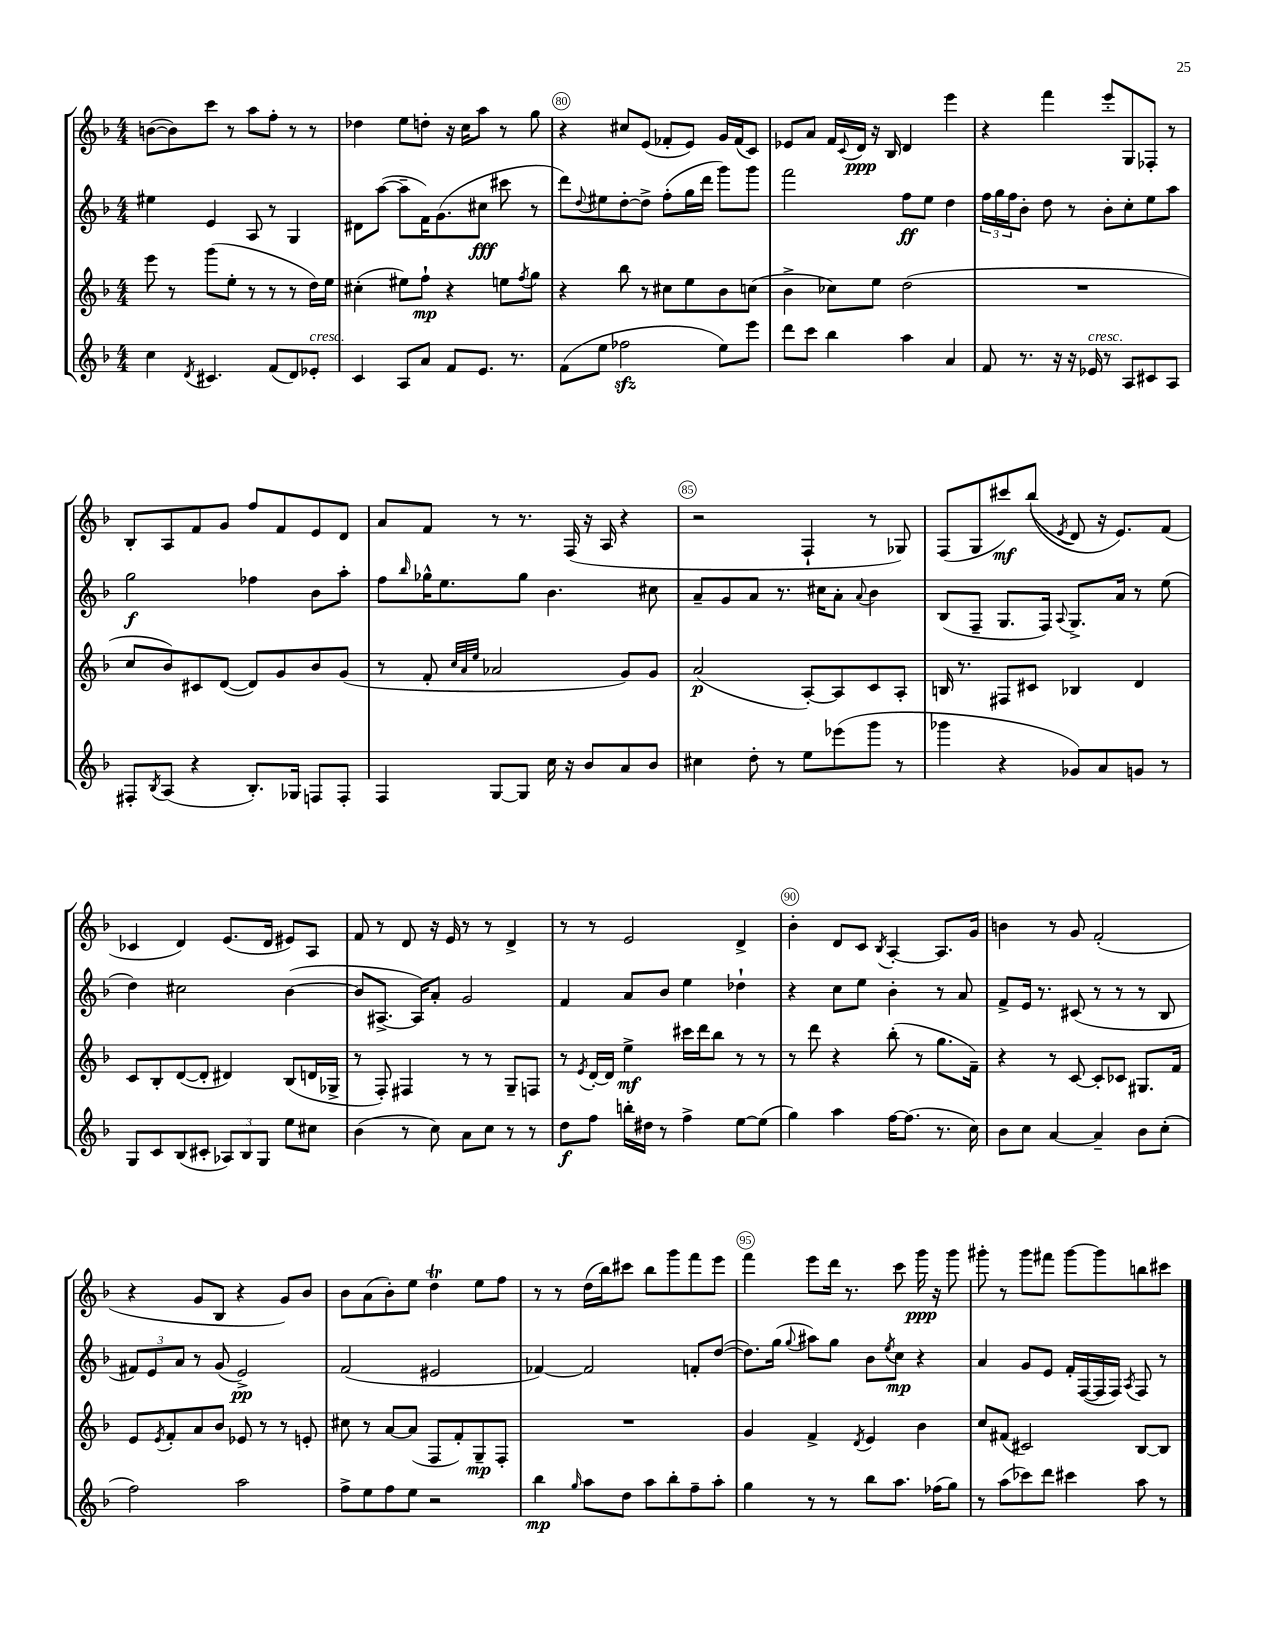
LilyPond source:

<<
\new StaffGroup <<
\new Staff = "s0" {
    \clef treble \key f \major \numericTimeSignature \time 4/4
    b'8~( b'8) c'''8 r8 a''8 f''8-. r8 r8 |
    des''4 e''8 d''8-. r16 c''16 a''8 r8 g''8 |
    r4 cis''8 e'8( fes'8-. e'8) g'16 fes'16( c'8) |
    ees'8 a'8 f'16 \appoggiatura { c'8 } d'16\ppp r16 bes16 d'4 e'''4 |
    r4 f'''4 e'''8-. g8 fes8-. r8 |
    bes8-. a8 f'8 g'8 f''8 f'8 e'8 d'8 |
    a'8 f'8 r8 r8. f16( r16 a16 r4 |
    r2 f4-! r8 ges8) |
    f8( g8 cis'''8\mf) bes''8(\( \acciaccatura { e'8 } d'8) r16 e'8.\) f'8( |
    ces'4 d'4) e'8.( d'16 eis'8) a8 |
    f'8 r8 d'8 r16 e'16 r8 r8 d'4-> |
    r8 r8 e'2 d'4-> |
    bes'4-. d'8 c'8 \acciaccatura { bes8 } a4~-. a8. g'16 |
    b'4 r8 g'8 f'2-.( |
    r4 g'8 bes8 r4 g'8) bes'8 |
    bes'8 a'8( bes'8-.) e''8 d''4\trill e''8 f''8 |
    r8 r8 d''16( bes''16) cis'''8 bes''8 g'''8 f'''8 e'''8 |
    f'''4 e'''8 d'''16 r8. c'''8 g'''16\ppp r16 g'''8 |
    gis'''8-. r8 gis'''8 fis'''8 gis'''8~ gis'''8 b''8 cis'''8 \bar "|." |
}
\new Staff = "s1" {
    \clef treble \key f \major \numericTimeSignature \time 4/4
    eis''4 e'4 a8 r8 g4 |
    dis'8 a''8~( a''8-- f'16) g'8.( cis''8\fff cis'''8 r8 |
    d'''8) \appoggiatura { d''8 } eis''8 d''8~-. d''8-> f''8-.( g''16 d'''16 g'''8) g'''8 |
    f'''2 f''8\ff e''8 d''4 |
    \tuplet 3/2 { f''16 g''16 f''16 } bes'8-. d''8 r8 bes'8-. c''8-. e''8 a''8 |
    g''2\f fes''4 bes'8 a''8-. |
    f''8 \grace { bes''16 } ges''16-^ e''8. ges''8 bes'4. cis''8 |
    a'8-- g'8 a'8 r8. cis''16 a'8-. \appoggiatura { a'8 } bes'4 |
    bes8( f8-- g8. f16) \appoggiatura { a8 } g8.-> a'16 r8 e''8( |
    d''4) cis''2 bes'4~( |
    bes'8 ais8.~-> ais16) a'8-. g'2 |
    f'4 a'8 bes'8 e''4 des''4-! |
    r4 c''8 e''8 bes'4-. r8 a'8 |
    f'8-> e'16 r8. cis'8( r8 r8 r8 bes8 |
    \tuplet 3/2 { fis'8) e'8 a'8 } r8 g'8( e'2->\pp) |
    f'2( eis'2 |
    fes'4~) fes'2 f'8-. d''8~( |
    d''8.) g''16( \appoggiatura { g''8 } ais''8) g''8 bes'8 \acciaccatura { e''8 } c''8\mp r4 |
    a'4 g'8 e'8 f'16-. f16~( f16 f16) \acciaccatura { a8 } f8 r8 \bar "|." |
}
\new Staff = "s2" {
    \clef treble \key f \major \numericTimeSignature \time 4/4
    e'''8 r8 g'''8( e''8-. r8 r8 r8 d''16) e''16 |
    cis''4-.( eis''8) f''8-!\mp r4 e''8 \acciaccatura { f''8 } g''8 |
    r4 bes''8 r8 cis''8 e''8 bes'8 c''8( |
    bes'4-> ces''8) e''8 d''2( |
    R1 |
    c''8 bes'8) cis'8 d'8~( d'8) g'8 bes'8 g'8( |
    r8 f'8-. \grace { c''32 a'32 e''32 } aes'2 g'8) g'8 |
    a'2\p( a8~-.) a8 c'8 a8-. |
    b16 r8. fis8 cis'8 bes4 d'4 |
    c'8 bes8-. d'8~( d'8-. dis'4) bes8( d'16 ges16-> |
    r8 f8-.) fis4 r8 r8 g8-- f8 |
    r8 \acciaccatura { e'8 } d'16~-. d'16 e''4->\mf cis'''16 d'''16 bes''8 r8 r8 |
    r8 d'''8 r4 bes''8-.( r8 g''8. f'16--) |
    r4 r8 c'8~ c'8-. ces'8 gis8. f'16 |
    e'8 \acciaccatura { e'8 } f'8-. a'8 bes'8 ees'8 r8 r8 e'8-. |
    cis''8 r8 a'8~ a'8( f8 f'8-.) g8--\mp f8-. |
    R1 |
    g'4 f'4-> \acciaccatura { d'8 } e'4 bes'4 |
    c''8 fis'8( cis'2) bes8~ bes8 \bar "|." |
}
\new Staff = "s3" {
    \clef treble \key f \major \numericTimeSignature \time 4/4
    c''4 \acciaccatura { d'8 } cis'4. f'8( d'8) ees'8-.^\markup { \italic "cresc." } |
    c'4 a8 a'8 f'8 e'8. r8. |
    f'8( e''8 fes''2\sfz e''8) e'''8 |
    d'''8 c'''8 bes''4 a''4 a'4 |
    f'8 r8. r16 r16 ees'16^\markup { \italic "cresc." } r8 a8 cis'8 a8 |
    fis8-. \acciaccatura { bes8 } a8( r4 bes8.-.) ges16 f8 f8-. |
    f4 g8~ g8 c''16 r16 bes'8 a'8 bes'8 |
    cis''4 d''8-. r8 e''8 ees'''8( g'''8 r8 |
    ges'''4 r4 ges'8) a'8 g'8 r8 |
    g8 c'8 bes8( cis'8-. \tuplet 3/2 { aes8) bes8 g8 } e''8 cis''8 |
    bes'4( r8 c''8) a'8 c''8 r8 r8 |
    d''8\f f''8 b''16-. dis''16 r8 f''4-> e''8~ e''8( |
    g''4) a''4 f''16~ f''8.( r8. c''16) |
    bes'8 c''8 a'4~ a'4-- bes'8 c''8-.( |
    f''2) a''2 |
    f''8-> e''8 f''8 e''8 r2 |
    bes''4\mp \grace { g''16 } a''8 d''8 a''8 bes''8-. f''8-- a''8-. |
    g''4 r8 r8 bes''8 a''8. fes''16( g''8) |
    r8 a''8( ces'''8) d'''8 cis'''4 a''8 r8 \bar "|." |
}
>>
>>
\layout { \context { \Score currentBarNumber = #78 \override BarNumber.break-visibility = ##(#f #t #t) barNumberVisibility = #(every-nth-bar-number-visible 5) \override BarNumber.stencil = #(make-stencil-circler 0.1 0.3 ly:text-interface::print) } }
